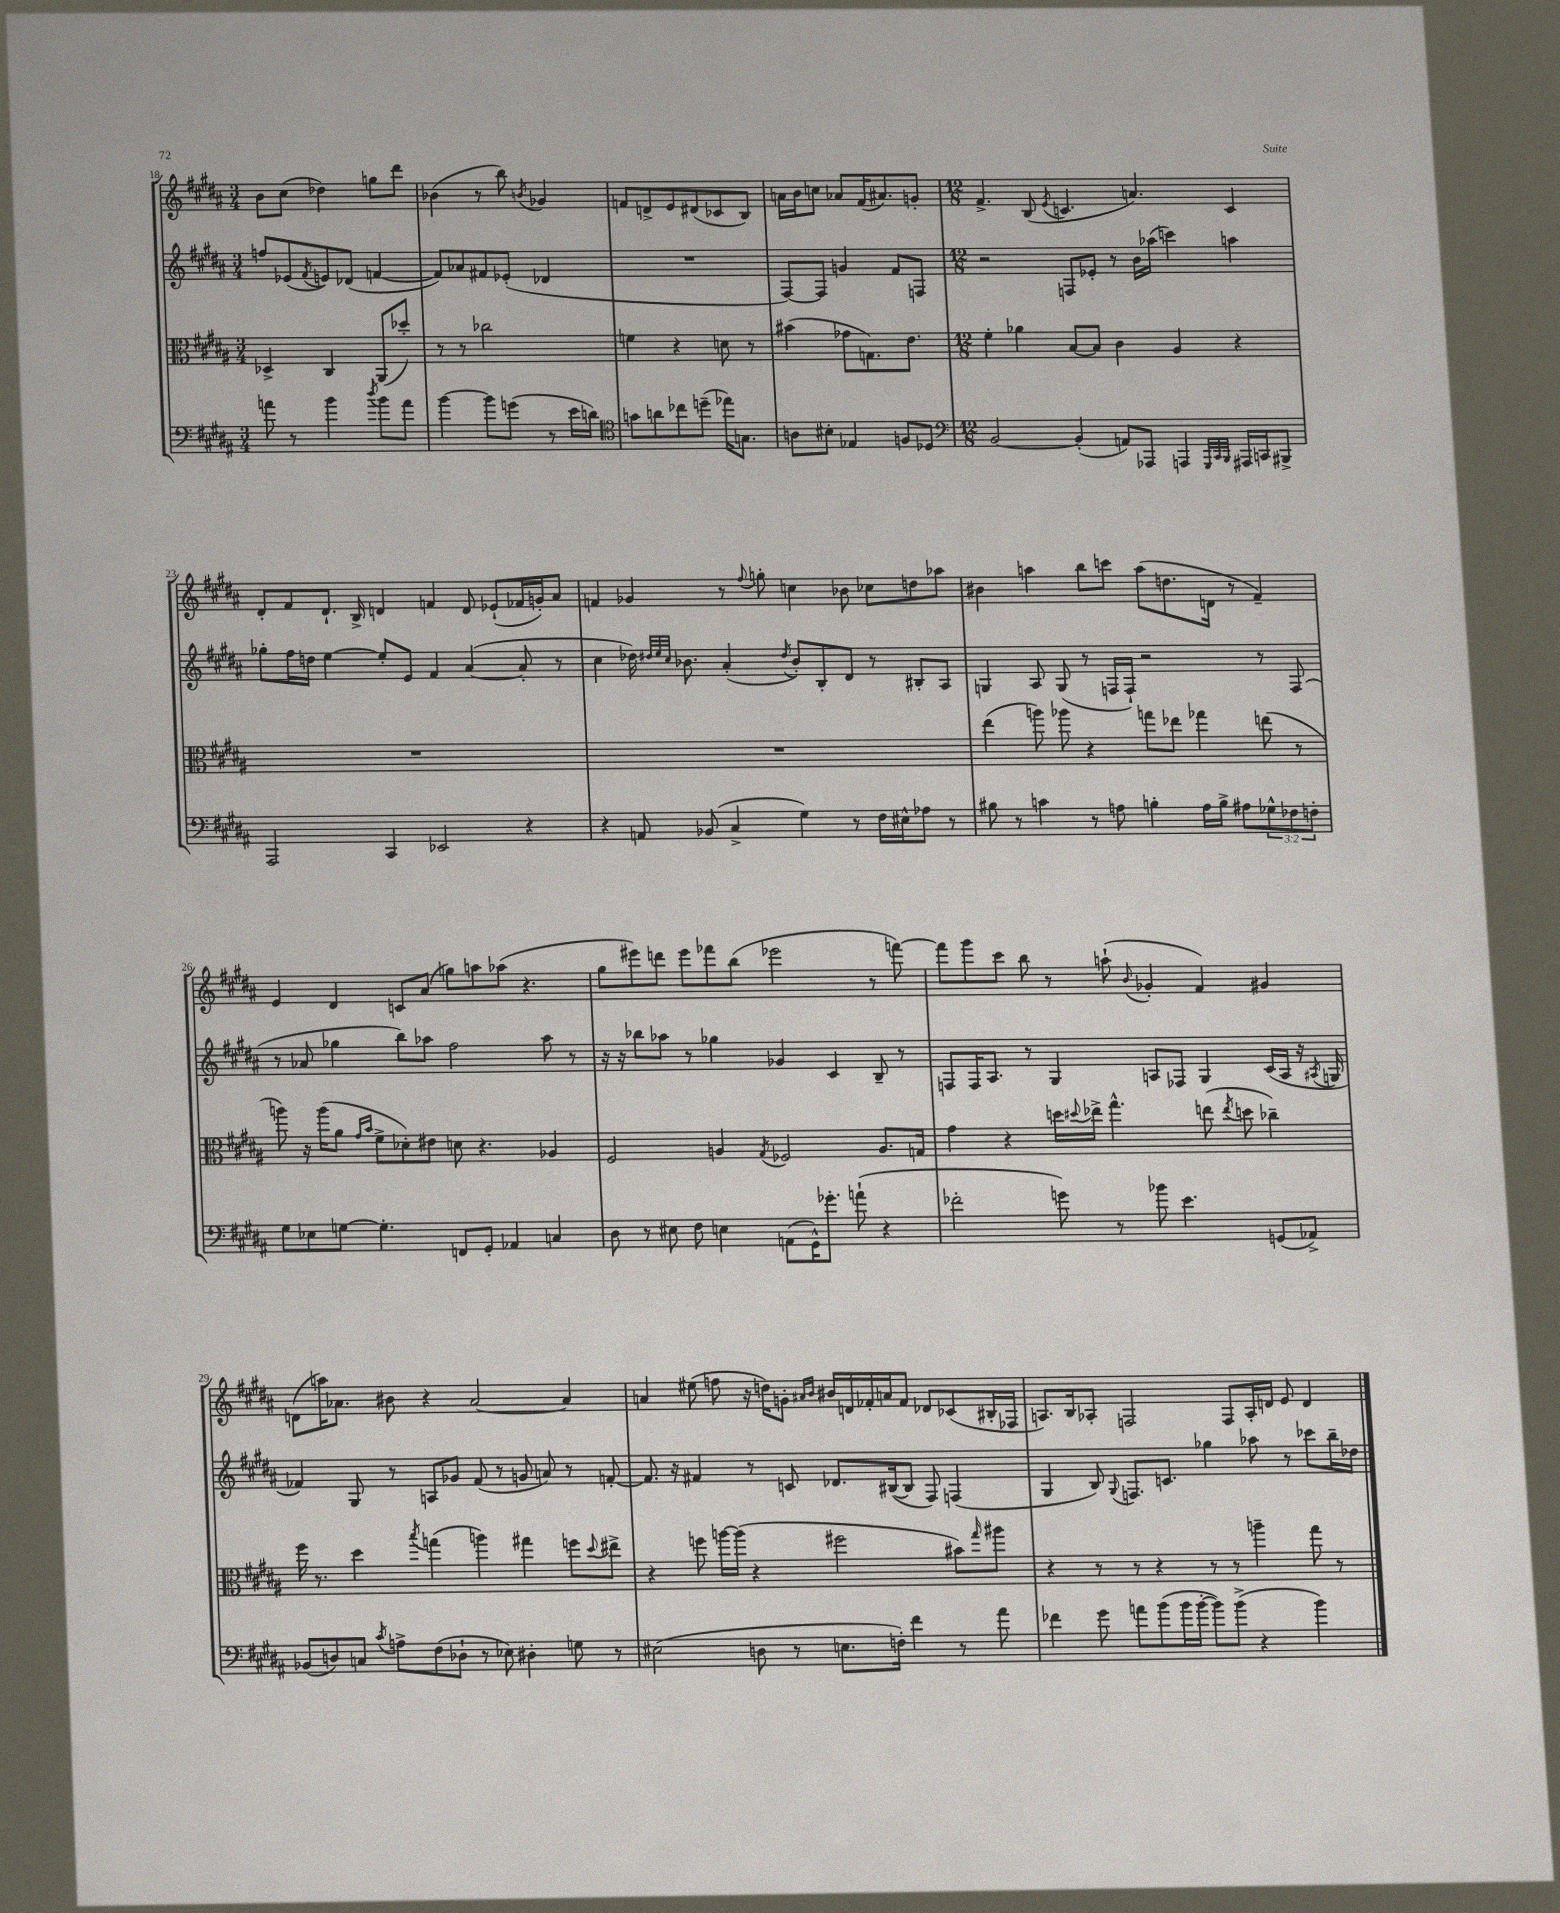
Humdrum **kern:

**kern	**kern	**kern	**kern
*staff4	*staff3	*staff2	*staff1
*clefF4	*clefC3	*clefG2	*clefG2
*k[f#c#g#d#a#]	*k[f#c#g#d#a#]	*k[f#c#g#d#a#]	*k[f#c#g#d#a#]
*M3/4	*M3/4	*M3/4	*M3/4
8a	4D-^	8ff	8b
8r	.	(8e-	(8cc#
.	.	8qf#	.
4b	4C#	8e)	4dd-)
.	.	(8d-	.
8qdd#	.	.	.
8b	(8AA#	[4f	8gg
8a	8dd-')	.	8ddd#
=	=	=	=
[4b	8r	8f])	(4b-
.	8r	8a-	.
8b]	2cc-	8f#	8r
(8g	.	(8e-'	8bb)
.	.	.	8qb
8r	.	4d-	4g-
16e	.	.	.
16d)	.	.	.
=	=	=	=
*clefC4	*	*	*
8g	4f	2.r	8f
8a	.	.	8d^
8cc-	4r	.	8e
(8dd~	.	.	(8d#
16ee-)	8d	.	8c-
8.G	.	.	.
.	8r	.	8B)
=	=	=	=
8A	(4b#	[8F#)	16a
.	.	.	16b
8B#'	.	8F#]	8cc
4E-	8g-	4g	8a-
.	8.G)	.	(16f#
.	.	.	8.a#)
8F	.	8f#	.
.	8.e	.	.
8D-	.	8F	8g'
=	=	=	=
*clefF4	*	*	*
*M12/8	*M12/8	*M12/8	*M12/8
[2BB	4f#'	2r	4.f#^
.	4a-	.	.
.	.	.	(8B
.	.	.	8qe
(4BB']	[8B	8F	4.c
.	8B]	8e-'	.
8AA)	4c#	8r	.
8AAA-	.	16b	4.a)
.	.	(16aa-	.
4AAA	4A#	4ccc)	.
32qqGGG#	.	.	.
32qqCC#	.	.	.
32qqBBB	.	.	.
16AAA#	4r	4aa	4c
16CC	.	.	.
8BBB#^	.	.	.
=	=	=	=
2AAA#	1.r	8gg-'	8d#'
.	.	16ff#	8f#
.	.	16dd	.
.	.	[4ee	8.d#`
.	.	.	16B^
4CC#	.	8ee']	4d
.	.	8e	.
2EE-	.	4f#	4f
.	.	([4a#	8d
.	.	.	(8e-`
4r	.	8a#']	16f-
.	.	.	16g')
.	.	8r	8a#
=	=	=	=
4r	1.r	4cc#	4f
8AA	.	16dd-)	4g-
.	.	32qqdd#	.
.	.	32qqee	.
.	.	32qqcc#	.
.	.	8.b-	.
(8BB-	.	.	.
4C#^	.	(4a#'	8r
.	.	.	8qqff#
.	.	.	8gg'
.	.	8qdd#	.
4G#)	.	8b-')	4cc
.	.	8B'	.
8r	.	8d#	8b-
16F#	.	8r	8cc-
16E#^^	.	.	.
8A-	.	8B#'	8dd
8r	.	8A#	8aa-
=	=	=	=
8B#	(4ee	4G	4b#
8r	.	.	.
4c	8aa)	8A#	4aa
.	8aa-	(8G	.
8r	4r	8r	8bb
8A	.	16F	8ccc
.	.	16F`)	.
4B'	8gg	2r	(8aa
.	8ee-	.	8.dd
16A	4gg-	.	.
16B^	.	.	16d
8A#	.	.	8r
12G-^^	(8ee	8r	4f#~)
12F-	.	.	.
.	8r	(8F	.
12F'	.	.	.
=	=	=	=
8G#	8aa)	8r	4e
8E-	16r	8a-	.
.	(16aa	.	.
[8G	8a#	4gg-	4d#
.	16qqg#	.	.
.	16qqb	.	.
4.G']	8f#^	.	.
.	8d-')	8bb)	8c
.	8e#	8aa-	(8a#
8FF	8d	2ff#	8gg)
8GG#'	4.r	.	8aa
4AA-	.	.	(8aa-
.	.	.	4.r
4C	4A-	8aa-	.
.	.	8r	.
=	=	=	=
8D#	2F#	16r	8gg#
.	.	16r	.
8r	.	8bb-	8eee#)
8E#	.	8aa-	8ddd
8F#	.	8r	8eee#
4E	4A	4gg-	8fff-
.	.	.	(8bb
.	8qG#	.	.
(8AA	2F-	4g-	2eee-
16GG#^^)	.	.	.
8.g-'	.	.	.
.	.	4c#	.
(8a`	.	.	.
4r	8.A	8B~	8r
.	.	8r	[8fff)
.	16G	.	.
=	=	=	=
2f-'	4g#	8F	8fff]
.	.	16F	8ggg#
.	.	8.A#	.
.	4r	.	8ccc#
.	.	8r	8bb
8g)	16dd	4G#	8r
.	8qqdd#	.	.
.	16ee-^	.	.
8r	4.gg#^^	.	(8aa`
.	.	.	8qqb
8b-	.	8A	4g-'
4.e	.	8F-	.
.	(8ee	4G#	4f#)
.	8qee	.	.
.	8dd	.	.
(8GG	4cc-~)	(16c#	4g#
.	.	16A	.
8AA-^)	.	16r	.
.	.	8qA#	.
.	.	16G	.
=	=	=	=
(8BB-	16ff#	4f-)	(8d
.	8.r	.	.
8D)	.	.	16aa)
.	.	.	8.a-
8C	4dd#	8G#	.
8qc#	.	.	.
8A^	.	8r	8b#
.	8qbb	.	.
(8F#	(4gg	8A	4r
8D-`	.	8g-	.
8r	4aa)	(8f-	[2a-
8E-)	.	8r	.
4D#'	4gg#	8g	.
.	.	8a)	.
8G	8ff	8r	4a-]
.	8qqdd#	.	.
8r	8ee#^	[8f'	.
=	=	=	=
(2E#	4r	8.f]	4a
.	.	16r	.
.	8ff	4f#	(8ee#
.	[16aa	.	8ff
.	(16aa]	.	.
8D	4r	8r	16r
.	.	.	16dd)
8r	.	8c	8g'
.	.	.	16qqa#
.	.	.	16qqb
8.E	2ff#	8.d-	16b#
.	.	.	16d
.	.	.	16f-'
16F')	.	([16B#	16a
4f#	.	8B#]	8f-
.	.	8F#)	8d-
8r	8b#)	(4F	(8c-
.	16qqgg#	.	.
8a#	8aa#	.	16B#'
.	.	.	16F-
=	=	=	=
4f-	4r	4G#	8.A)
.	.	.	16B
8g#	8r	8B)	8A-'
.	.	8qqG#	.
8a	8r	8.F	2F
(8b	4r	.	.
.	.	8.c	.
16b	.	.	.
[16b'	.	.	.
8b])	8r	4gg-	.
(8b^	8r	.	8F
4r	4aa~	8aa-	16A-'
.	.	.	16d
.	.	8r	8e
4b)	8gg#	8ccc-	4d
.	8r	16bb~	.
.	.	16dd-	.
==	==	==	==
*-	*-	*-	*-
